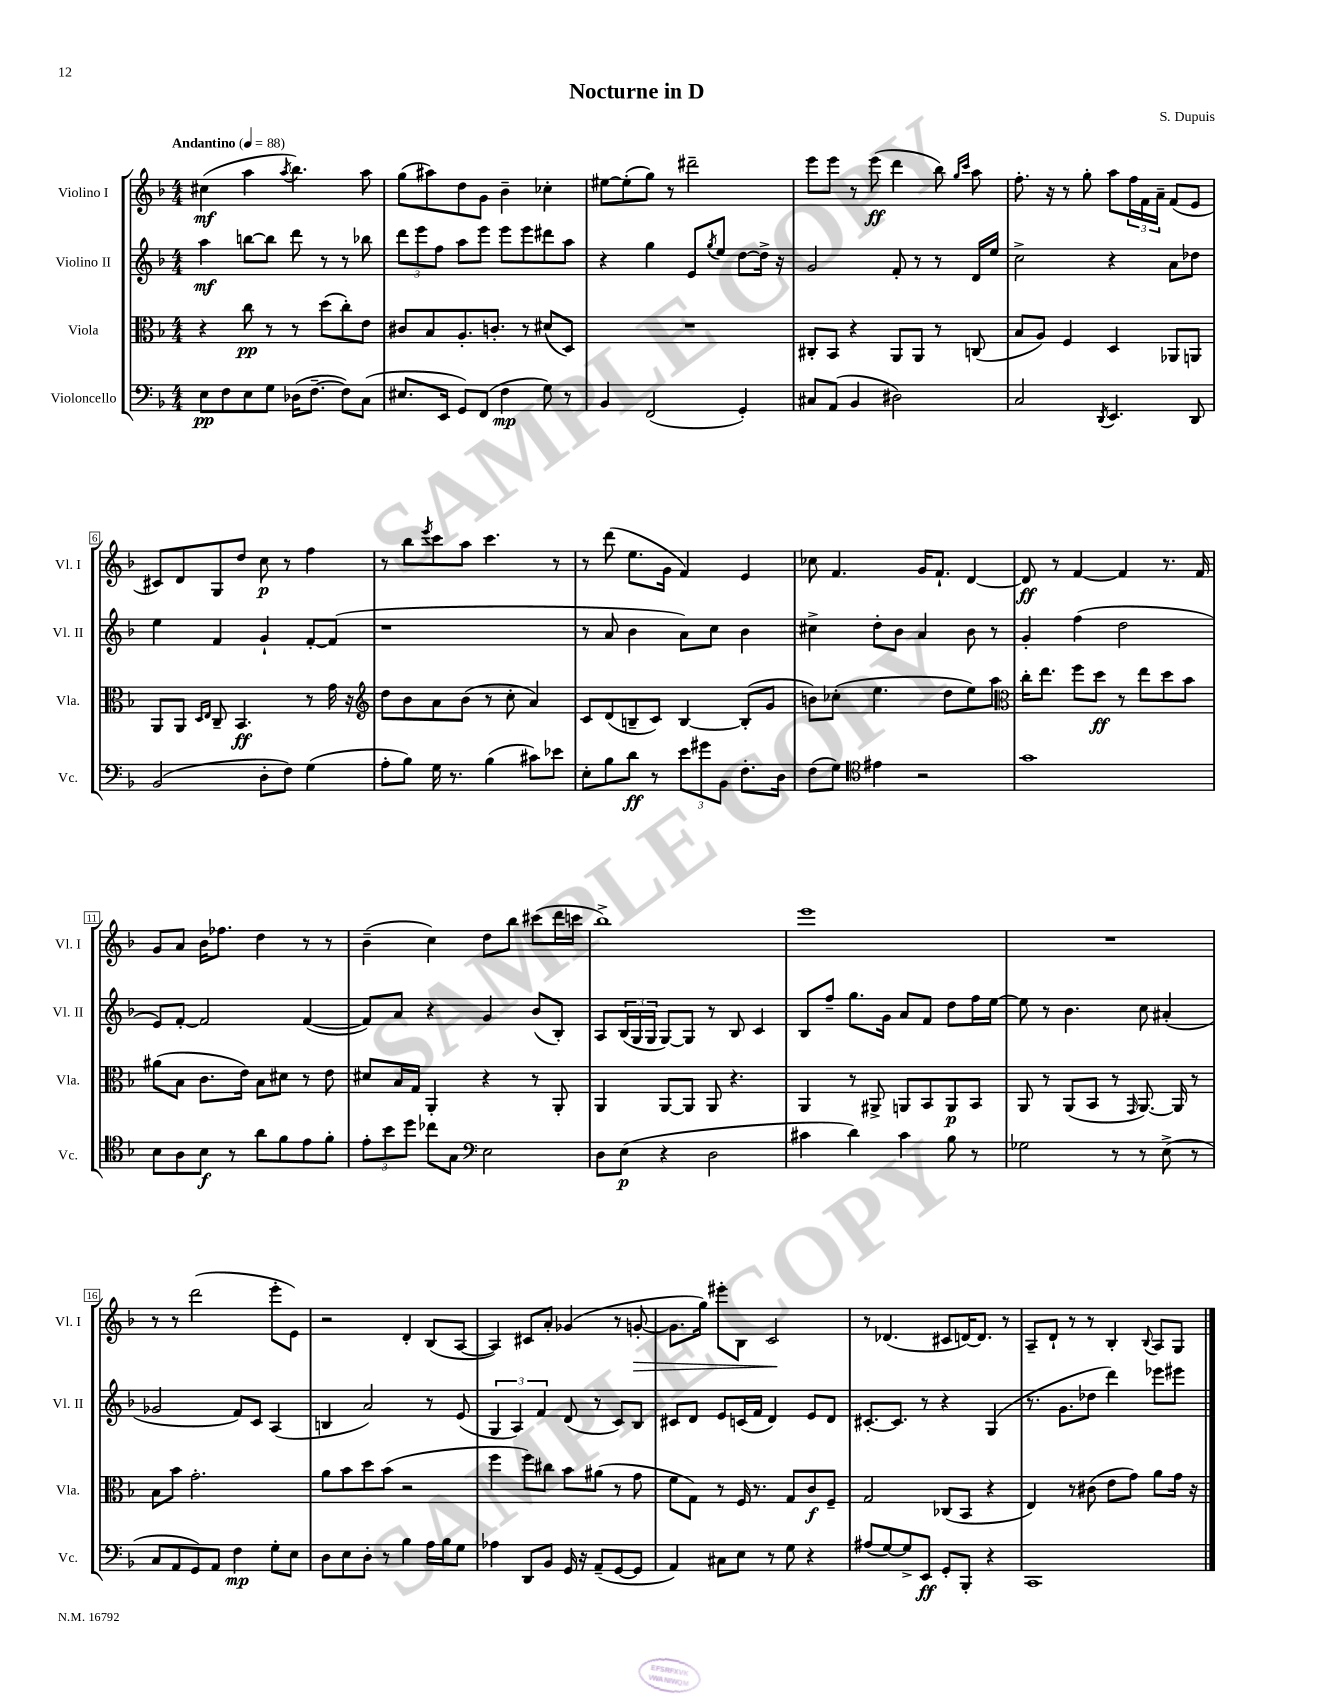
\header { title = "Nocturne in D" composer = "S. Dupuis" }
<<
\new StaffGroup <<
\new Staff = "s0" \with { instrumentName = "Violino I" shortInstrumentName = "Vl. I" } {
    \clef treble \key f \major \numericTimeSignature \time 4/4 \tempo "Andantino" 4 = 88
    cis''4\mf( a''4 \acciaccatura { a''8 } bes''4.) a''8 |
    g''8( ais''8) d''8 g'8 bes'4-- ces''4-. |
    eis''8~ eis''8-.( g''8) r8 dis'''2-- |
    e'''8 e'''8 r8 e'''8\ff( d'''4 bes''8) \grace { g''16 c'''16 } a''8 |
    f''8.-. r16 r8 g''8-. a''8 \tuplet 3/2 { f''16 f'16 a'16-- } f'8( e'8 |
    cis'8) d'8 g8 d''8 c''8\p r8 f''4 |
    r8 bes''8 \acciaccatura { e'''8 } c'''8 a''8 c'''4. r8 |
    r8 d'''8( e''8. g'16 f'4) e'4 |
    ces''8 f'4. g'16 f'8.-! d'4~ |
    d'8\ff r8 f'4~ f'4 r8. f'16 |
    g'8 a'8 bes'16 fes''8. d''4 r8 r8 |
    bes'4--( c''4) d''8 bes''8 cis'''8( d'''16 c'''16 |
    bes''1->) |
    e'''1 |
    R1 |
    r8 r8 d'''2( e'''8-. e'8) |
    r2 d'4-. bes8( a8~ |
    a4) cis'8 a'8-. ges'4( r8 g'8~-.\> |
    g'8. g''16) eis'''8-. bes8 c'2\! |
    r8 des'4.( cis'8 d'16~) d'8. r8 |
    a8-- d'8-! r8 r8 bes4-. \appoggiatura { bes8 } a8 g8 \bar "|." |
}
\new Staff = "s1" \with { instrumentName = "Violino II" shortInstrumentName = "Vl. II" } {
    \clef treble \key f \major \numericTimeSignature \time 4/4
    a''4\mf b''8~ b''8 d'''8 r8 r8 bes''8 |
    \tuplet 3/2 { d'''8 e'''8 f''8 } a''8 e'''8 e'''8 e'''8 dis'''8 a''8 |
    r4 g''4 e'8 \acciaccatura { g''8 } e''8 d''8~ d''16-> r16 |
    g'2 f'8-. r8 r8 d'16 e''16 |
    c''2-> r4 a'8 des''8 |
    e''4 f'4 g'4-! f'8~-. f'8( |
    r1 |
    r8 a'8 bes'4 a'8) c''8 bes'4 |
    cis''4-> d''8-. bes'8 a'4 bes'8 r8 |
    g'4-. f''4( d''2 |
    e'8) f'8~-. f'2 f'4~( |
    f'8) a'8 r4 g'4 bes'8( bes8-.) |
    a8 \tuplet 3/2 { bes16( g16 g16 } g8~) g8 r8 bes8 c'4 |
    bes8 f''8-- g''8. g'16 a'8 f'8 d''8 f''16 e''16~ |
    e''8 r8 bes'4. c''8 ais'4-.( |
    ges'2 f'8) c'8 a4( |
    b4 a'2) r8 e'8( |
    \tuplet 3/2 { g4 a4) f'4 } d'8( r8 c'8) bes8 |
    cis'8 d'8 e'8 c'16( f'16 d'4) e'8 d'8 |
    cis'8.~-. cis'8. r8 r4 g4( |
    r8. g'8. des''8 d'''4) ees'''8 eis'''8 \bar "|." |
}
\new Staff = "s2" \with { instrumentName = "Viola" shortInstrumentName = "Vla." } {
    \clef alto \key f \major \numericTimeSignature \time 4/4
    r4 c''8\pp r8 r8 d''8( c''8-.) e'8 |
    cis'8 bes8 a8.-. c'8.-. r8 dis'8( d8) |
    R1 |
    cis8-. bes,8 r4 a,8 a,8 r8 c8( |
    bes8 a8) f4 d4 aes,8 a,8 |
    a,8 a,8 \grace { d16 e16 } c8-- bes,4.\ff r8 g'16 r16 |
    \clef treble d''8 bes'8 a'8 bes'8( r8 c''8-. a'4) |
    c'8 d'8( b8-- c'8) b4~ b8-.( g'8 |
    b'8) ces''8-.( e''4. d''8 e''8) a''8 |
    \clef alto c''16-. e''8. f''8 d''8\ff r8 e''8 d''8 bes'8 |
    ais'8( bes8 c'8. e'16) bes8 dis'8 r8 e'8 |
    dis'8 bes16 g16 a,4-. r4 r8 a,8-. |
    a,4 a,8~ a,8 a,8 r4. |
    a,4 r8 ais,8-> a,8 bes,8 a,8\p bes,8 |
    a,8 r8 a,8( bes,8 r8 \grace { g,16 } a,8.~) a,16 r8 |
    bes8 bes'8 g'2.-. |
    a'8 bes'8 d''8 bes'8( r2 |
    f''4 f''8) cis''8 bes'8 ais'8( r8 g'8 |
    f'8 g8) r8 f16 r8. g8 c'8\f f8-- |
    g2 ces8( bes,8 r4 |
    e4) r8 cis'8( e'8 g'8) a'8 g'16 r16 \bar "|." |
}
\new Staff = "s3" \with { instrumentName = "Violoncello" shortInstrumentName = "Vc." } {
    \clef bass \key f \major \numericTimeSignature \time 4/4
    e8\pp f8 e8 g8 des16( f8.~-- f8) c8( |
    eis8. e,16 g,8) f,8( f4\mp g8) r8 |
    bes,4 f,2( g,4-.) |
    cis8 a,8( bes,4 dis2) |
    c2 \acciaccatura { d,8 } e,4. d,8 |
    bes,2( d8-. f8) g4( |
    a8-. bes8) g16 r8. bes4( cis'8) ees'8 |
    e8-. bes8 d'8\ff r8 \tuplet 3/2 { e'8 gis'8 bes,8 } f8.-. d16 |
    f8( g8) \clef tenor eis'4 r2 |
    g'1 |
    bes8 a8 bes8\f r8 a'8 f'8 e'8 f'8-. |
    \tuplet 3/2 { e'8-. bes'8 d''8 } ces''8 g8 \clef bass e2 |
    d8 e8\p( r4 d2 |
    cis'4 d'4) cis'4 bes8 r8 |
    ges2 r8 r8 e8->( r8 |
    c8 a,8 g,8) a,8 f4\mp g8-. e8 |
    d8 e8 d8-. r8 bes4 a16 bes16 g8 |
    aes4 d,8 bes,8 g,16 r16 a,8--( g,8~ g,8 |
    a,4) cis8 e8 r8 g8 r4 |
    ais8( g8~) g8-> e,8\ff g,8-. bes,,8-. r4 |
    c,1 \bar "|." |
}
>>
>>
\layout { \context { \Score \override BarNumber.stencil = #(make-stencil-boxer 0.1 0.3 ly:text-interface::print) } }
